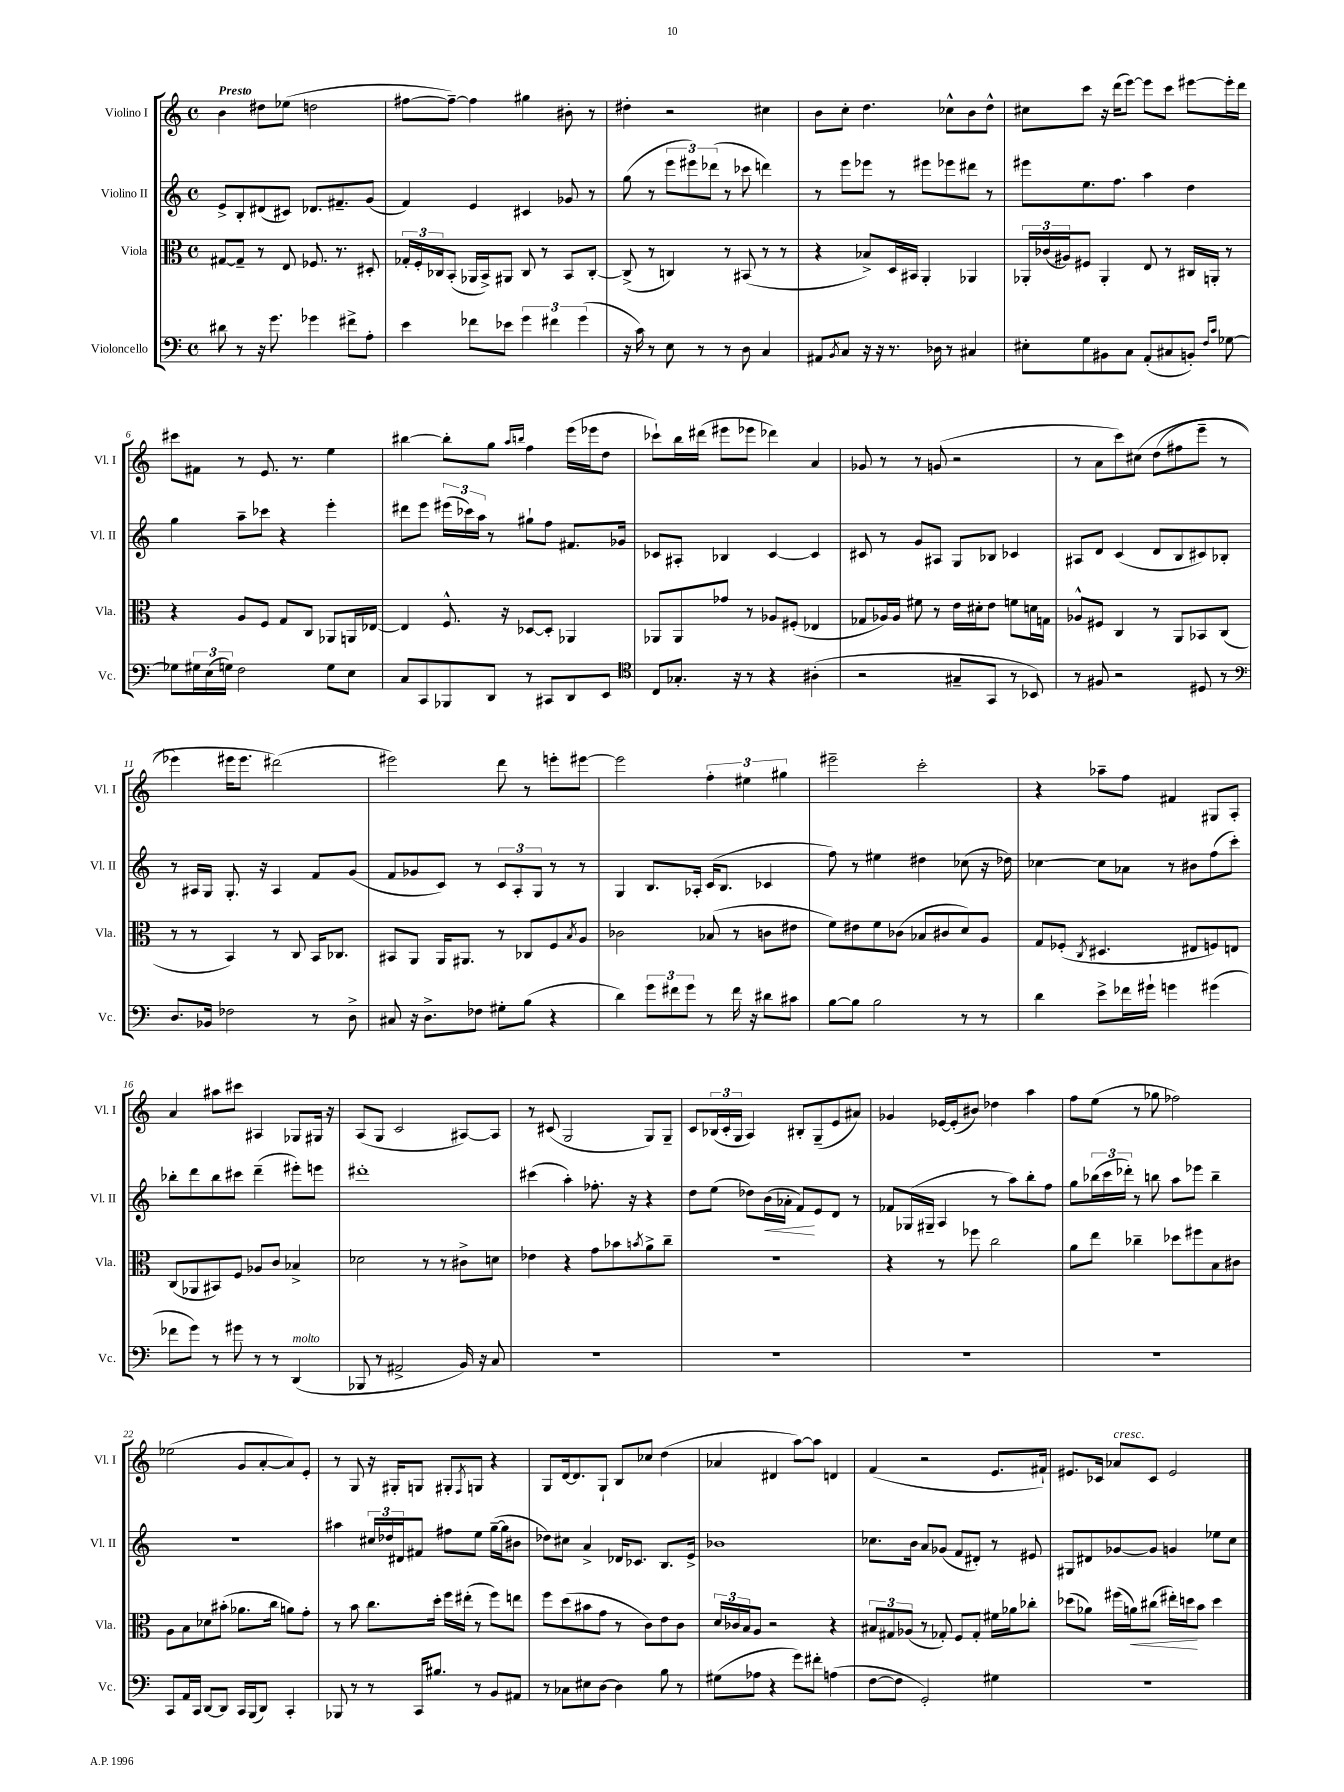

**kern	**kern	**dynam	**kern	**dynam	**kern
*part4	*part3	*part3	*part2	*part2	*part1
*staff4	*staff3	*staff3	*staff2	*staff2	*staff1
*I"Violoncello	*I"Viola	*	*I"Violino II	*	*I"Violino I
*I'Vc.	*I'Vla.	*	*I'Vl. II	*	*I'Vl. I
*clefF4	*clefC3	*	*clefG2	*	*clefG2
*k[]	*k[]	*	*k[]	*	*k[]
*M4/4	*M4/4	*	*M4/4	*	*M4/4
*met(c)	*met(c)	*	*met(c)	*	*met(c)
=1	=1	=1	=1	=1	=1
!	!	!	!	!	!LO:TX:a:B:t=Presto
8d#X\	[8G#X/L	.	8e^/L	.	4b\
8r	8G#~/J]	.	8B'/	.	.
16r	8r	.	(8d#X/	.	8dd#X\L
8.g\	.	.	.	.	.
.	8E/	.	8c#X/J)	.	(8ee-X\J
4g-X\	8.F-X/	.	8.d-X/L	.	2ddn\
.	8.r	.	8.f#X~/	.	.
8f#X^\L	.	.	.	.	.
8A'\J	8D#X'/	.	(8g/J	.	.
=2	=2	=2	=2	=2	=2
4e\	24G-X'/LL	.	4f/)	.	[8ff#X\L
.	24F'/	.	.	.	.
.	24C-X/J	.	.	.	.
.	(8BB'/J	.	.	.	8ff#~\J_)
8f-X\L	16AA-X/LL	.	4e/	.	4ff#\]
.	16BB^/J)	.	.	.	.
8e-X\J	8AA#X/J	.	.	.	.
6g\	8C-/	.	4c#X/	.	4gg#X\
.	8r	.	.	.	.
6f#X\	.	.	.	.	.
.	8BB/L	.	8g-X/	.	8b#X'\
(6g\	.	.	.	.	.
.	[8C-'/J	.	8r	.	8r
=3	=3	=3	=3	=3	=3
16r	(8C-^/]	.	(8gg\	.	4dd#X'\
16c\)	.	.	.	.	.
8r	8r	.	8r	.	.
8E\	4Cn/)	.	12eee\L	.	2r
.	.	.	12eee#X\)	.	.
8r	.	.	.	.	.
.	.	.	(12ddd-X\J	.	.
8r	8r	.	8r	.	.
8D\	(8BB#X/	.	8ccc-X\	.	.
4C/	8r	.	4dddn\)	.	4cc#X\
.	8r	.	.	.	.
=4	=4	=4	=4	=4	=4
8AA#X/L	4r	.	8r	.	8b\L
8qBB/	.	.	.	.	.
8C/J	.	.	8eee\L	.	8cc'\J
16r	8B-X^/L)	.	8eee-X\J	.	4.dd\
16r	.	.	.	.	.
8.r	16D/L	.	8r	.	.
.	16BB#X/JJ	.	.	.	.
.	4AA'/	.	8eee#X\L	.	.
16D-X\	.	.	.	.	.
8r	.	.	8eee-X\	.	8cc-X^^\L
4C#X/	4AA-X/	.	8ddd#X\J	.	8b\
.	.	.	8r	.	8dd^^\J
=5	=5	=5	=5	=5	=5
8E#X'\L	24AA-X'/LL	.	8eee#X\L	.	8cc#X\L
.	(24c-X/	.	.	.	.
.	24A#X/J)	.	.	.	.
8G\	8F#X/J	.	8.ee\	.	8ccc\J
8BB#X\	4AA-'/	.	.	.	16r
.	.	.	8.ff\J	.	(16ddd\KL
8C\J	.	.	.	.	[8eee\J)
(8AA'/L	8E/	.	4aa\	.	8eee\L]
8C#X/	8r	.	.	.	8ccc\J
8BBn'/J)	16C#X/LL	.	4dd\	.	[8eee#X\L
.	16AAn'/JJ	.	.	.	.
16qqF/LL	.	.	.	.	.
16qqc/JJ	.	.	.	.	.
[8G-X\	8r	.	.	.	16eee#'\L]
.	.	.	.	.	16ddd\JJ
!!LO:LB:g=z
=6	=6	=6	=6	=6	=6
8G-X\L]	4r	.	4gg\	.	8ccc#X\L
24G#X\L	.	.	.	.	8f#X\J
(24E\	.	.	.	.	.
24Gn\JJ)	.	.	.	.	.
2F\	8A/L	.	8aa~\L	.	8r
.	8F/J	.	8ccc-X\J	.	8.e/
.	8G/L	.	4r	.	.
.	.	.	.	.	8.r
.	8C/J	.	.	.	.
8G\L	8AA-X/L	.	4eee'\	.	4ee\
8E\J	16AAn/L	.	.	.	.
.	[16E-X/JJ	.	.	.	.
=7	=7	=7	=7	=7	=7
8C/L	4E-/]	.	8ddd#X\L	.	[4bb#X\
8CC/	.	.	8eee\J	.	.
8BBB-X/	8.F^^/	.	(24eee#X\LL	.	8bb#'\L]
.	.	.	24ccc-X\)	.	.
.	.	.	24aa\JJ	.	.
8DD/J	.	.	8r	.	8gg\J
.	16r	.	.	.	.
.	.	.	.	.	16qqaa/LL
.	.	.	.	.	16qqbbn/JJ
8r	[8D-X/L	.	8gg#X`\L	.	4ff\
8CC#X/L	8D-'/J]	.	8ff\J	.	.
8DD/	4AA-X/	.	8.f#X/L	.	(16eee\LL
.	.	.	.	.	16eee-X\J
8EE/J	.	.	.	.	8dd\J
.	.	.	16g-X/Jk	.	.
=8	=8	=8	=8	=8	=8
*clefC4	*	*	*	*	*
8C/L	8AA-X/L	.	8c-X/L	.	8ccc-X`\L)
8.G-X'/J	8AA-/	.	8A#X'/J	.	16bb\L
.	.	.	.	.	(16ddd#X\JJ
.	8g-X/J	.	4B-X/	.	8eee#X\L
16r	.	.	.	.	.
8r	8r	.	.	.	8eee-X\J
4r	8A-X/L	.	[4c-/	.	4ddd-X\)
.	(8F#X'/J	.	.	.	.
(4A#X'\	4E-X/	.	4c-/]	.	4a/
=9	=9	=9	=9	=9	=9
2r	8G-X/L	.	8c#X/	.	8g-X/
.	16A-X/L)	.	8r	.	8r
.	16A-/JJ	.	.	.	.
.	8f#X\	.	8g/L	.	8r
.	8r	.	8A#X/J	.	(8gn/
8G#X~/L	16e\LL	.	8G/L	.	2r
.	16d#X'\J	.	.	.	.
8GG/J	8e\J	.	8B-X/J	.	.
8r	8fn\L	.	4c-X/	.	.
8BB-X/)	16dn\L	.	.	.	.
.	16Gn\JJ	.	.	.	.
=10	=10	=10	=10	=10	=10
8r	8A-X^^/L	.	8A#X/L	.	8r
8F#X/	8F#X/J	.	8d/J	.	8a\L
2r	4C/	.	(4c/	.	8ccc\)
.	.	.	.	.	(8cc#X\J
.	8r	.	8d/L	.	(8dd\L
.	8AA/L	.	8B/	.	8ff#X\
8D#X/	8BB-X/	.	8c#X/)	.	8eee~\J
8r	(8C/J	.	8B-X'/J	.	8r
!!LO:LB:g=z
=11	=11	=11	=11	=11	=11
*clefF4	*	*	*	*	*
8.D/L	8r	.	8r	.	4eee-X\)
.	8r	.	16A#X/LL	.	.
16BB-X/Jk	.	.	16G/JJ	.	.
2F-X\	4BB/)	.	8.G'/	.	16eee#X\KL
.	.	.	.	.	8.eee#\J
.	.	.	16r	.	.
.	8r	.	4A#/	.	(2ddd#X\)
.	8C/	.	.	.	.
8r	16BB/KL	.	8f/L	.	.
.	8.C-X/J	.	.	.	.
8D^\	.	.	(8g/J	.	.
=12	=12	=12	=12	=12	=12
8C#X/	8BB#X/L	.	8f/L	.	2eee#X\)
16r	8AA/J	.	8g-X/	.	.
8.D^\L	.	.	.	.	.
.	16AA/KL	.	8c/J)	.	.
.	8.AA#X/J	.	.	.	.
8F-X\J	.	.	8r	.	.
8G#X'\L	8r	.	12c/L	.	8ddd\
.	.	.	12A'/	.	.
(8B\J	8C-X/L	.	.	.	8r
.	.	.	12G/J	.	.
4r	8F/	.	8r	.	8eeen'\L
.	8qB/	.	.	.	.
.	8A/J	.	8r	.	[8eee#X\J
=13	=13	=13	=13	=13	=13
4d\)	2c-X\	.	4G/	.	2eee#\]
12g\L	.	.	8.B/L	.	.
12f#X\	.	.	.	.	.
12g\J	.	.	.	.	.
.	.	.	16A-X'/Jk	.	.
8r	(8B-X/	.	(16c/KL	.	6ff'\
.	.	.	8.B/J	.	.
16f#\	8r	.	.	.	.
.	.	.	.	.	6ee#X\
16r	.	.	.	.	.
8d#X\L	8cn\L	.	4c-X/	.	.
.	.	.	.	.	6gg#X\
8c#X\J	8e#X\J	.	.	.	.
=14	=14	=14	=14	=14	=14
[8B\L	8f\L)	.	8ff\)	.	2eee#X~\
8B\J]	8e#X\	.	8r	.	.
2B\	8f\	.	4ee#X\	.	.
.	(8c-X\J	.	.	.	.
.	8B-X/L	.	4dd#X\	.	2ccc'\
.	8c#X/	.	.	.	.
8r	8d/)	.	(8cc-X\	.	.
8r	8A/J	.	16r	.	.
.	.	.	16dd-X\)	.	.
=15	=15	=15	=15	=15	=15
4d\	8G/L	.	[4cc-X\	.	4r
.	(8F-X'/J	.	.	.	.
.	8qC/	.	.	.	.
8e^\L	4.D#X/	.	8cc-\L]	.	8aa-X~\L
16f-X\L	.	.	8a-X\J	.	8ff\J
16g#X`\JJ	.	.	.	.	.
4gn\	.	.	8r	.	4f#X/
.	8E#X/L	.	8b#X\L	.	.
(4g#X\	8Fn/)	.	(8ff\	.	8G#X/L
.	8En/J	.	8ccc'\J)	.	8A'/J
!!LO:LB:g=z
=16	=16	=16	=16	=16	=16
8f-X\L	(8C/L	.	8bb-X'\L	.	4a/
8g\J)	8AA-X/	.	8ddd\	.	.
8r	8BB#X/)	.	8bb-\	.	8aa#X\L
8g#X\	8F/J	.	8ccc#X\J	.	8ccc#X\J
8r	8A-X/L	.	(4ddd~\	.	4A#X/
8r	8c/J	.	.	.	.
!LO:TX:a:i:t=molto	!	!	!	!	!
(4DD/	4B-X^/	.	8eee#X'\L)	.	8G-X/L
.	.	.	8eeen\J	.	16G#X/Jk
.	.	.	.	.	16r
=17	=17	=17	=17	=17	=17
8BBB-X/	2d-X\	.	1ddd#X'	.	(8A/L
8r	.	.	.	.	8G/J
2AA#X^/	.	.	.	.	2c/
.	8r	.	.	.	.
.	8r	.	.	.	.
16BB/)	8c#X^\L	.	.	.	[8A#X/L)
16r	.	.	.	.	.
8C/	8dn\J	.	.	.	8A#/J]
=18	=18	=18	=18	=18	=18
1r	4e-X\	.	(4ccc#X\	.	8r
.	.	.	.	.	(8c#X/
.	4r	.	4aa'\)	.	2G/
.	8g\L	.	8.ff-X'\	.	.
.	8b-X\	.	.	.	.
.	.	.	16r	.	.
.	8qbn/	.	.	.	.
.	8a^\	.	4r	.	8G/L)
.	8cc~\J	.	.	.	8G~/J
=19	=19	=19	=19	=19	=19
1r	1r	.	8dd\L	.	8c/L
.	.	.	(8ee\J	.	(24B-X/L
.	.	.	.	.	24c'/
.	.	.	.	.	24G/JJ
.	.	.	8dd-X\L)	.	4A/)
!	!	!	!	!LO:HP:b	!
.	.	.	(16b\L	<	.
.	.	.	16a-X'\JJ	.	.
.	.	.	8f/L)	.	8B#X'/L
.	.	.	8e/	[	(8G~/
.	.	.	8d/J	.	8e/
.	.	.	8r	.	8a#X/J)
=20	=20	=20	=20	=20	=20
1r	4r	.	8f-X/L	.	4g-X/
.	.	.	(16G-X/L	.	.
.	.	.	16G#X~/JJ	.	.
.	8r	.	4A/	.	[16e-X/LL
.	.	.	.	.	(16e-'/J]
.	8ff-X\	.	.	.	8b#X/J)
.	2cc\	.	8r	.	4dd-X\
.	.	.	8aa\L)	.	.
.	.	.	8bb'\	.	4aa\
.	.	.	8ff\J	.	.
=21	=21	=21	=21	=21	=21
1r	8a\L	.	8gg\L	.	8ff\L
.	8ee\J	.	(24bb-X\L	.	(8ee\J
.	.	.	24ccc\	.	.
.	.	.	24ddd-X'\JJ)	.	.
.	4cc-X~\	.	8r	.	8r
.	.	.	8bbn\	.	8gg-X\
.	8dd-X\L	.	8aa\L	.	2ff-X\)
.	8ff#X\	.	8eee-X\J	.	.
.	8B\	.	4bb~\	.	.
.	8c#X\J	.	.	.	.
!!LO:LB:g=z
=22	=22	=22	=22	=22	=22
8CC/L	8A\L	.	1r	.	(2ee-X\
16AA/L	8B\	.	.	.	.
16CC/JJ	.	.	.	.	.
[8DD/L	8d-X\	.	.	.	.
8DD/J]	(8b#X'\J	.	.	.	.
16CC/LL	8.a-X\L	.	.	.	8g/L
(16BBB/J	.	.	.	.	.
8DD/J)	.	.	.	.	[8a'/
.	16cc\Jk	.	.	.	.
4CC'/	8an\L)	.	.	.	8a/])
.	8g'\J	.	.	.	8e'/J
=23	=23	=23	=23	=23	=23
8BBB-X/	8r	.	4aa#X\	.	8r
8r	8b\	.	.	.	8G/
8r	8.cc\L	.	24cc#X/LL	.	16r
.	.	.	24dd-X/	.	.
.	.	.	.	.	16G#X'/KL
.	.	.	24d#X/J	.	.
16CC/KL	.	.	8f#X/J	.	8Gn/J
8.B#X/J	16dd'\Jk	.	.	.	.
.	16ff\LL	.	8ff#X\L	.	8G#X'/L
.	(16ee#X'\JJ	.	.	.	.
.	.	.	.	.	8qF/
8r	8r	.	8ee\J	.	8Gn/J
8BB/L	8ff\L)	.	([16gg~\LL	.	4r
.	.	.	16gg\J]	.	.
8AA#X/J	8een\J	.	8b#X\J	.	.
=24	=24	=24	=24	=24	=24
8r	8ff\L	.	8dd-X\L)	.	8G/L
8C-X\L	(8dd\	.	8cc#X\J	.	[16d/k
.	.	.	.	.	8.d/]
8E#X\	8b#X\	.	4a^/	.	.
[8D\J	8g\J	.	.	.	8G`/J
4D\]	8r	.	16d-X/KL	.	8B/L
.	.	.	8.c-X/J	.	.
.	8c\L)	.	.	.	8cc-X/J
8B\	8e\	.	8.B/L	.	(4dd\
8r	8c\J	.	.	.	.
.	.	.	16e^/Jk	.	.
=25	=25	=25	=25	=25	=25
(8G#X\L	24d/LL	.	1b-X	.	4a-X/
.	24c-X/	.	.	.	.
.	24B/J	.	.	.	.
8A-X\J	8A/J	.	.	.	.
4r	2r	.	.	.	4d#X/
8g\L)	.	.	.	.	[8aa\L)
8f#X'\J	.	.	.	.	8aa\J]
(4An\	4r	.	.	.	4dn/
=26	=26	=26	=26	=26	=26
[8F\L	12B#X/L	.	8.cc-X\L	.	(4f/
.	12G#X/	.	.	.	.
8F\J]	.	.	.	.	.
.	(12A-X/J	.	.	.	.
.	.	.	16b\Jk	.	.
2GG'/)	8r	.	8a/L	.	2r
.	8G-X'/)	.	(8g-X/J	.	.
.	8F/L	.	8f/L	.	.
.	8G-'/J	.	8d#X'/J)	.	.
4G#X\	16f#X\LL	.	8r	.	8.e/L
.	16a-X\J	.	.	.	.
.	8cc-X'\J	.	8e#X/	.	.
.	.	.	.	.	16f#X`/Jk)
=27	=27	=27	=27	=27	=27
1r	(8dd-X\L	.	8G#X/L	.	8.e#X/L
.	8a-X\J)	.	8d#X/	.	.
.	.	.	.	.	16c-X/Jk
!	!	!	!	!	!LO:TX:a:i:t=cresc.
.	(16ff#X\LL	.	[8g-X/	.	8a-X/L
!	!	!LO:HP:b	!	!	!
.	16an\J)	<	.	.	.
.	(8cc#X\J	.	8g-/J]	.	8c-/J
.	16ee#X'\LL)	.	4gn/	.	2e#/
.	16ddn\J	.	.	.	.
.	8b\J	[	.	.	.
.	4dd\	.	8ee-X\L	.	.
.	.	.	8cc\J	.	.
==	==	==	==	==	==
*-	*-	*-	*-	*-	*-
